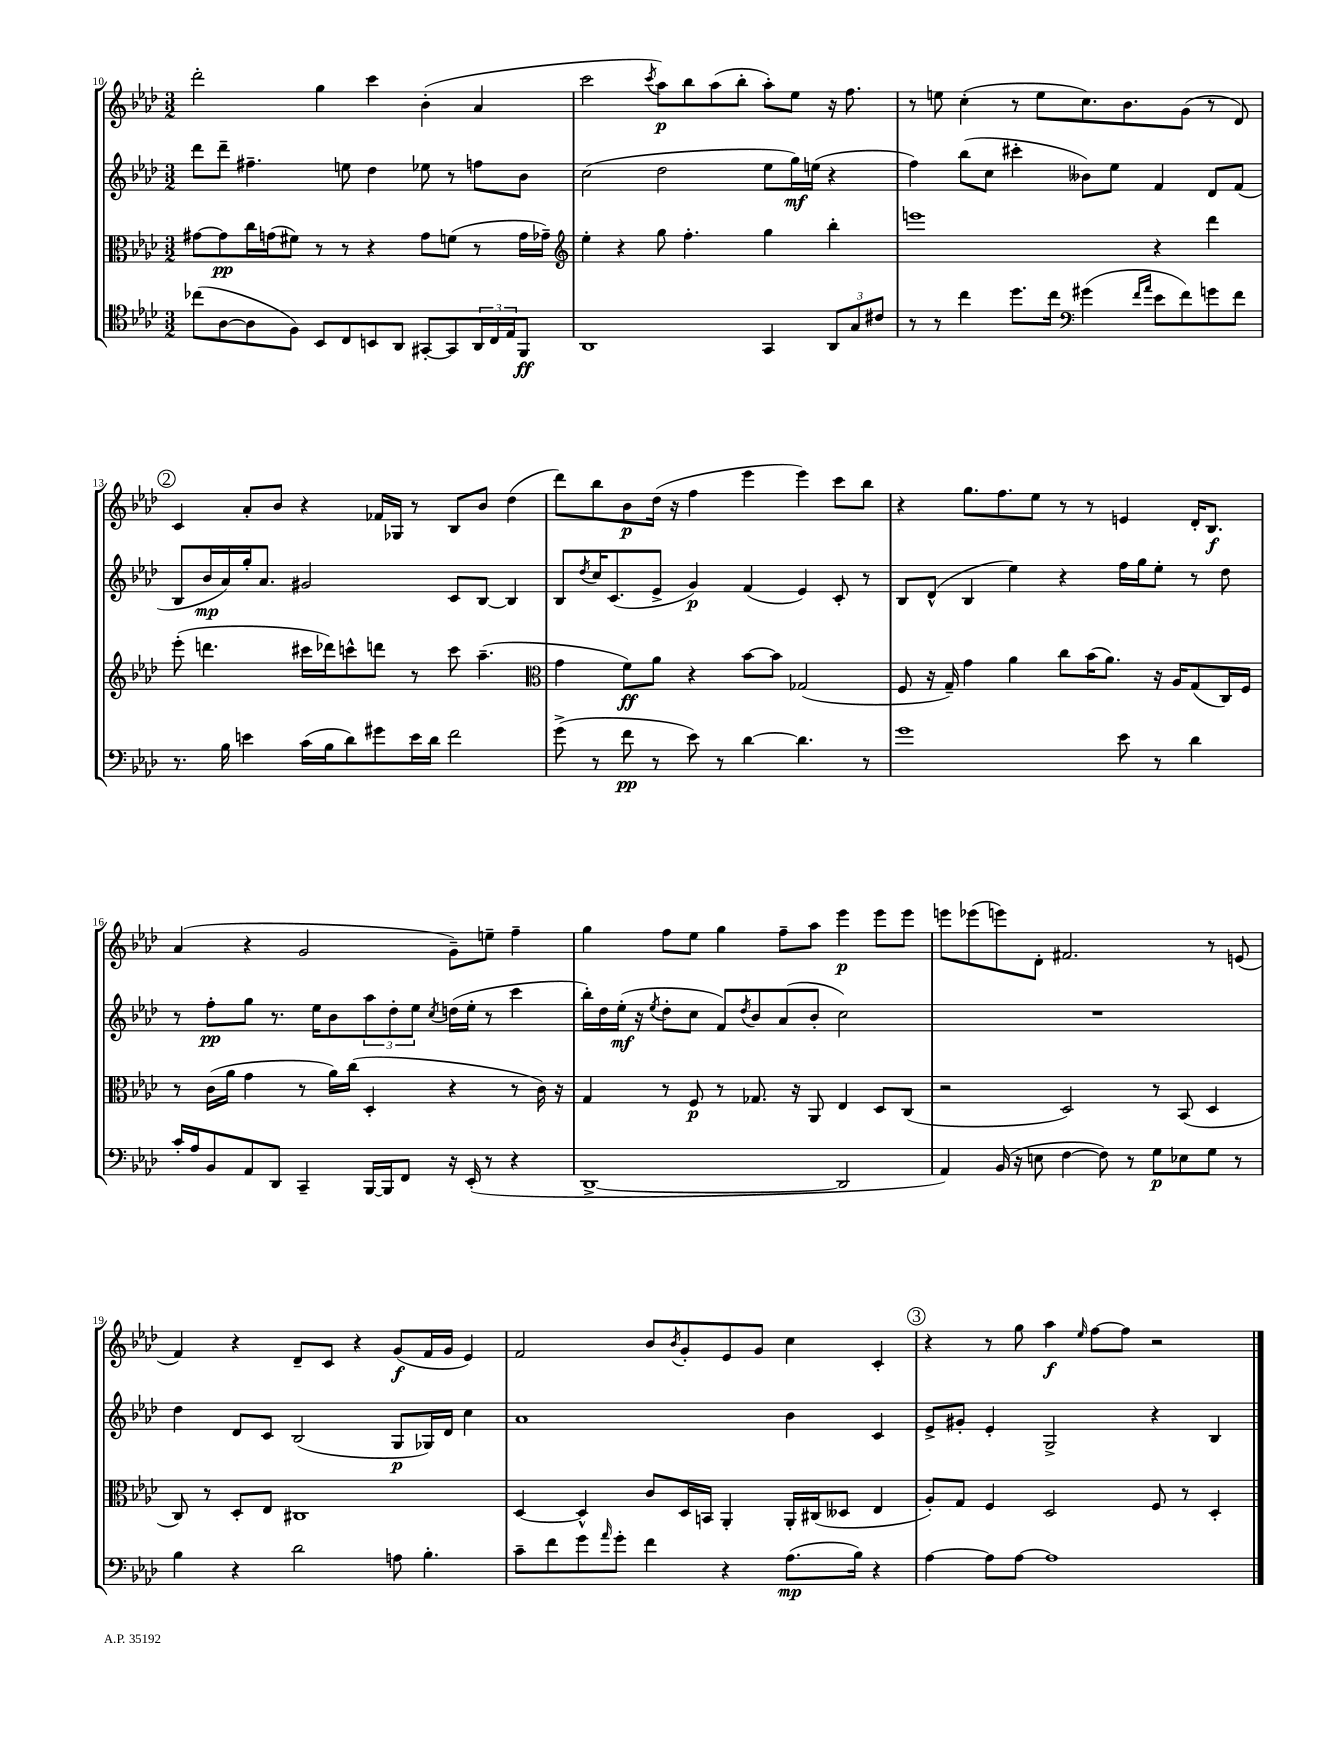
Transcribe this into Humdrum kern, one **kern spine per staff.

**kern	**dynam	**kern	**dynam	**kern	**dynam	**kern	**dynam
*part4	*part4	*part3	*part3	*part2	*part2	*part1	*part1
*staff4	*staff4	*staff3	*staff3	*staff2	*staff2	*staff1	*staff1
*clefC4	*	*clefC3	*	*clefG2	*	*clefG2	*
*k[b-e-a-d-]	*	*k[b-e-a-d-]	*	*k[b-e-a-d-]	*	*k[b-e-a-d-]	*
*M3/2	*	*M3/2	*	*M3/2	*	*M3/2	*
=10	=10	=10	=10	=10	=10	=10	=10
(8cc-X\L	.	[8g#X\L	.	8ddd-\L	.	2ddd-'\	.
[8A-\	.	8g#\]	pp	8ddd-~\J	.	.	.
8A-\]	.	16cc\L	.	4.ff#X~\	.	.	.
.	.	(16gn\J	.	.	.	.	.
8F\J)	.	8f#X\J)	.	.	.	.	.
8BB-/L	.	8r	.	.	.	4gg\	.
8C/	.	8r	.	8een\	.	.	.
8BBn/	.	4r	.	4dd-\	.	4ccc\	.
8AA-/J	.	.	.	.	.	.	.
[8GG#X'/L	.	8g\L	.	8ee-X\	.	(4b-'\	.
8GG#/]	.	(8fn\J	.	8r	.	.	.
24AA-/L	.	8r	.	8ffn\L	.	4a-/	.
24C/	.	.	.	.	.	.	.
24E-/J	.	.	.	.	.	.	.
8FF/J	ff	16g\LL	.	8b-\J	.	.	.
.	.	16g-X~\JJ)	.	.	.	.	.
=11	=11	=11	=11	=11	=11	=11	=11
*	*	*clefG2	*	*	*	*	*
1AA-	.	4ee-'\	.	(2cc\	.	2ccc\	.
.	.	4r	.	.	.	.	.
.	.	.	.	.	.	8qccc/	.
.	.	8gg\	.	2dd-\	.	8aa-\L)	p
.	.	4.ff'\	.	.	.	8bb-\	.
.	.	.	.	.	.	(8aa-\	.
.	.	.	.	.	.	8bb-'\J	.
4GG/	.	4gg\	.	8ee-\L	.	8aa-'\L)	.
.	.	.	.	16gg\L)	mf	8ee-\J	.
.	.	.	.	(16een\JJ	.	.	.
12AA-/L	.	4bb-'\	.	4r	.	16r	.
.	.	.	.	.	.	8.ff\	.
12G/	.	.	.	.	.	.	.
12c#X/J	.	.	.	.	.	.	.
=12	=12	=12	=12	=12	=12	=12	=12
8r	.	1eeen	.	4ff\)	.	8r	.
8r	.	.	.	.	.	8een\	.
4cc\	.	.	.	(8bb-\L	.	(4cc'\	.
.	.	.	.	8cc\J	.	.	.
8.dd-\L	.	.	.	4ccc#X'\	.	8r	.
.	.	.	.	.	.	8ee\L	.
16cc\Jk	.	.	.	.	.	.	.
*clefF4	*	*	*	*	*	*	*
(4g#X\	.	.	.	8b--X\L)	.	8.cc\)	.
.	.	.	.	8ee-\J	.	.	.
.	.	.	.	.	.	8.b-\	.
16qqf/LL	.	.	.	.	.	.	.
16qqa-/JJ	.	.	.	.	.	.	.
8e-\L	.	4r	.	4f/	.	.	.
8f\)	.	.	.	.	.	(8g\J	.
8gn\	.	4ddd-\	.	8d-/L	.	8r	.
8f\J	.	.	.	(8f/J	.	8d-/)	.
!!LO:LB:g=z
!!LO:REH:place=s1:t=2
=13	=13	=13	=13	=13	=13	=13	=13
8.r	.	(8eee-'\	.	8B-/L	.	4c/	.
.	.	4.dddn\	.	16b-/L	mp	.	.
16B-\	.	.	.	16a-/)	.	.	.
4en\	.	.	.	16gg'/J	.	8a-'/L	.
.	.	.	.	8.a-/J	.	.	.
.	.	.	.	.	.	8b-/J	.
(16c\LL	.	16ccc#X\LL	.	2g#X/	.	4r	.
16B-\J	.	16ddd-X\J)	.	.	.	.	.
8d-\)	.	8cccn^^\	.	.	.	.	.
8g#X\	.	8dddn\J	.	.	.	16f-X/LL	.
.	.	.	.	.	.	16G-X/JJ	.
16e\L	.	8r	.	.	.	8r	.
16d-\JJ	.	.	.	.	.	.	.
2f\	.	8ccc\	.	8c/L	.	8B-/L	.
.	.	(4.aa-~\	.	[8B-/J	.	8b-/J	.
.	.	.	.	4B-/]	.	(4dd-\	.
=14	=14	=14	=14	=14	=14	=14	=14
*	*	*clefC3	*	*	*	*	*
(8g^\	.	4g\	.	8B-/L	.	8ddd-\L)	.
.	.	.	.	8qdd-/	.	.	.
8r	.	.	.	16cc/K	.	8bb-\	.
.	.	.	.	(8.c/	.	.	.
8f\	pp	8f\L)	ff	.	.	8b-\	p
8r	.	8a-\J	.	8e-^/J	.	(16dd-\Jk	.
.	.	.	.	.	.	16r	.
8e-\)	.	4r	.	4g/)	p	4ff\	.
8r	.	.	.	.	.	.	.
[4d-\	.	[8b-\L	.	(4f/	.	4eee-\	.
.	.	8b-\J]	.	.	.	.	.
4.d-\]	.	(2G-X/	.	4e-/)	.	4eee-\)	.
.	.	.	.	8c'/	.	8ccc\L	.
8r	.	.	.	8r	.	8bb-\J	.
=15	=15	=15	=15	=15	=15	=15	=15
1g	.	8F/	.	8B-/L	.	4r	.
.	.	16r	.	(8d-^^/J	.	.	.
.	.	16G~/)	.	.	.	.	.
.	.	4g\	.	4B-/	.	8.gg\L	.
.	.	.	.	.	.	8.ff\	.
.	.	4a-\	.	4ee-\)	.	.	.
.	.	.	.	.	.	8ee-\J	.
.	.	8cc\L	.	4r	.	8r	.
.	.	(16b-\K	.	.	.	8r	.
.	.	8.a-\J)	.	.	.	.	.
8e-\	.	.	.	16ff\LL	.	4en/	.
.	.	.	.	16gg\J	.	.	.
8r	.	16r	.	8ee-'\J	.	.	.
.	.	16A-/KL	.	.	.	.	.
4d-\	.	(8G/	.	8r	.	16d-'/KL	.
.	.	.	.	.	.	8.B-/J	f
.	.	16C/L)	.	8dd-\	.	.	.
.	.	16F/JJ	.	.	.	.	.
!!LO:LB:g=z
=16	=16	=16	=16	=16	=16	=16	=16
16c'/LL	.	8r	.	8r	.	(4a-/	.
16A-/J	.	.	.	.	.	.	.
8BB-/	.	(16c\LL	.	8ff'\L	pp	.	.
.	.	16a-\JJ	.	.	.	.	.
8AA-/	.	4g\	.	8gg\J	.	4r	.
8DD-/J	.	.	.	8.r	.	.	.
4CC~/	.	8r	.	.	.	2g/	.
.	.	.	.	16ee-\KL	.	.	.
.	.	16a-\LL)	.	8b-\	.	.	.
.	.	(16cc\JJ	.	.	.	.	.
[16BBB-/LL	.	4D-'/	.	12aa-\	.	.	.
16BBB-/J]	.	.	.	.	.	.	.
.	.	.	.	12dd-'\	.	.	.
8FF/J	.	.	.	.	.	.	.
.	.	.	.	12ee-\J	.	.	.
.	.	.	.	8qcc/	.	.	.
16r	.	4r	.	(16ddn\LL	.	8g~\L)	.
(16EE-'/	.	.	.	16ee-'\JJ	.	.	.
8r	.	.	.	8r	.	8een~\J	.
4r	.	8r	.	4ccc\	.	4ff~\	.
.	.	16c\)	.	.	.	.	.
.	.	16r	.	.	.	.	.
=17	=17	=17	=17	=17	=17	=17	=17
[1DD-^	.	4G/	.	16bb-'\LL)	.	4gg\	.
.	.	.	.	16dd-\	.	.	.
.	.	.	.	(16ee-'\JJ	mf	.	.
.	.	.	.	16r	.	.	.
.	.	.	.	8qee-/	.	.	.
.	.	8r	.	8dd-'\L	.	8ff\L	.
.	.	8F/	p	8cc\J	.	8ee-\J	.
.	.	8r	.	8f/L)	.	4gg\	.
.	.	.	.	8qdd-/	.	.	.
.	.	8.G-X/	.	8b-/	.	.	.
.	.	.	.	(8a-/	.	8ff~\L	.
.	.	16r	.	.	.	.	.
.	.	8AA-/	.	8b-'/J	.	8aa-\J	.
2DD-/]	.	4E-/	.	2cc\)	.	4eee-\	p
.	.	8D-/L	.	.	.	8eee-\L	.
.	.	(8C/J	.	.	.	8eee-\J	.
=18	=18	=18	=18	=18	=18	=18	=18
4AA-/)	.	2r	.	1.r	.	8eeen\L	.
.	.	.	.	.	.	(8eee-X\	.
(16BB-/	.	.	.	.	.	8eeen\)	.
16r	.	.	.	.	.	.	.
8En\	.	.	.	.	.	8d-'\J	.
[4F\	.	2D-/)	.	.	.	2.f#X/	.
8F\])	.	.	.	.	.	.	.
8r	.	.	.	.	.	.	.
8G\L	p	8r	.	.	.	.	.
8E-X\	.	(8BB-/	.	.	.	.	.
8G\J	.	4D-/	.	.	.	8r	.
8r	.	.	.	.	.	(8en/	.
!!LO:LB:g=z
=19	=19	=19	=19	=19	=19	=19	=19
4B-\	.	8C/)	.	4dd-\	.	4f/)	.
.	.	8r	.	.	.	.	.
4r	.	8D-'/L	.	8d-/L	.	4r	.
.	.	8E-/J	.	8c/J	.	.	.
2d-\	.	1C#X	.	(2B-/	.	8d-~/L	.
.	.	.	.	.	.	8c/J	.
.	.	.	.	.	.	4r	.
8An\	.	.	.	8G/L	p	(8g/L	f
4.B-'\	.	.	.	16G-X/L)	.	16f/L	.
.	.	.	.	16d-/JJ	.	16g/JJ	.
.	.	.	.	4cc\	.	4e-/)	.
=20	=20	=20	=20	=20	=20	=20	=20
8c~\L	.	[4D-/	.	1a-	.	2f/	.
8f\	.	.	.	.	.	.	.
8g\	.	4D-^^/]	.	.	.	.	.
16qqa-/	.	.	.	.	.	.	.
8g'\J	.	.	.	.	.	.	.
4f\	.	8c/L	.	.	.	8b-/L	.
.	.	.	.	.	.	8qb-/	.
.	.	16D-/L	.	.	.	8g'/	.
.	.	16BBn/JJ	.	.	.	.	.
4r	.	4AA-'/	.	.	.	8e-/	.
.	.	.	.	.	.	8g/J	.
(8.A-\L	mp	16AA-'/LL	.	4b-\	.	4cc\	.
.	.	(16C#X/J	.	.	.	.	.
.	.	8D--X/J	.	.	.	.	.
16B-\Jk)	.	.	.	.	.	.	.
4r	.	4E-/	.	4c/	.	4c'/	.
!!LO:REH:place=s1:t=3
=21	=21	=21	=21	=21	=21	=21	=21
[4A-\	.	8A-'/L)	.	8e-^/L	.	4r	.
.	.	8G/J	.	8g#X'/J	.	.	.
8A-\L]	.	4F/	.	4e-'/	.	8r	.
[8A-\J	.	.	.	.	.	8gg\	.
1A-]	.	2D-/	.	2G^/	.	4aa-\	f
.	.	.	.	.	.	16qqee-/	.
.	.	.	.	.	.	[8ff\L	.
.	.	.	.	.	.	8ff\J]	.
.	.	8F/	.	4r	.	2r	.
.	.	8r	.	.	.	.	.
.	.	4D-'/	.	4B-/	.	.	.
==	==	==	==	==	==	==	==
*-	*-	*-	*-	*-	*-	*-	*-
